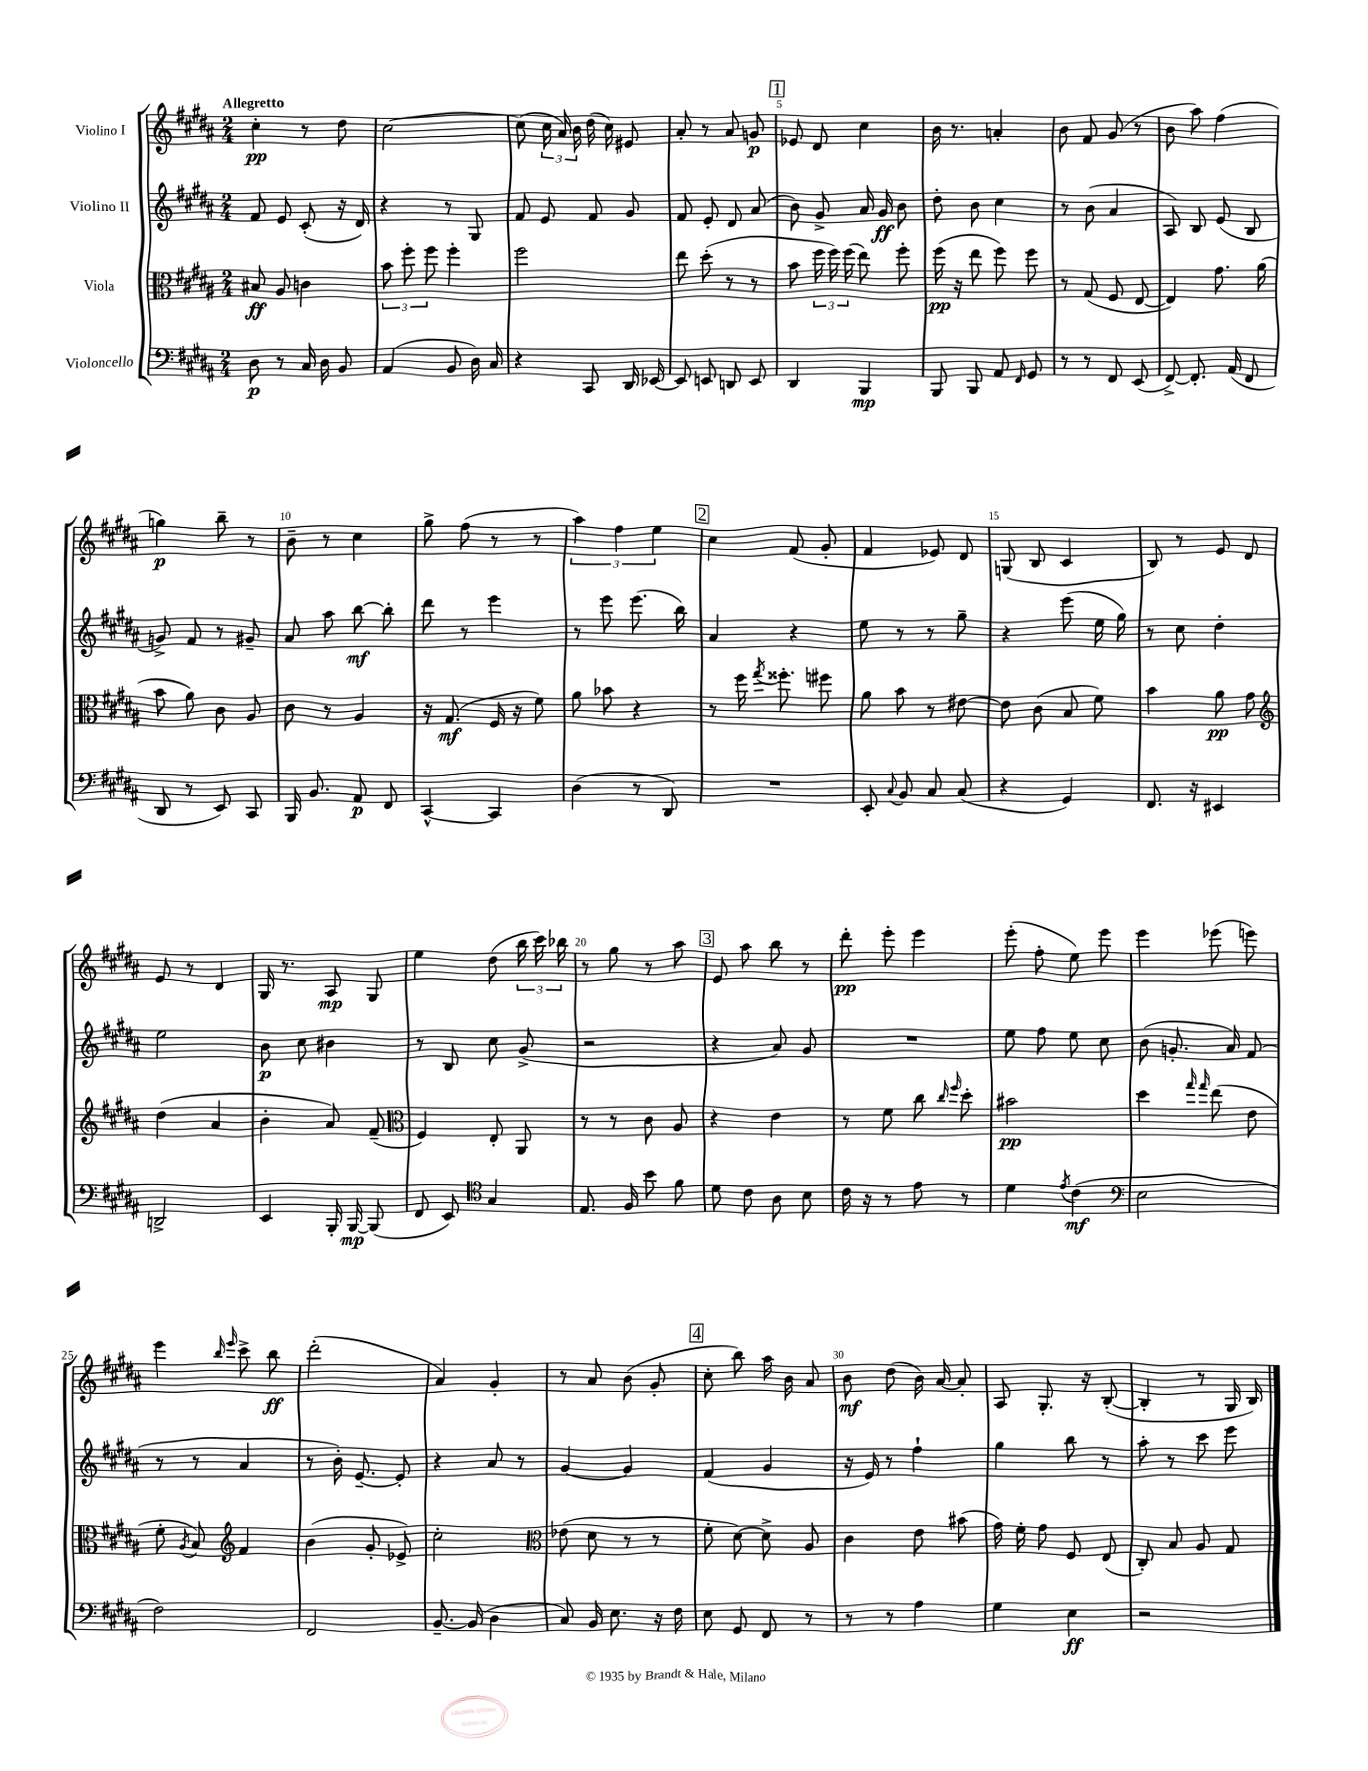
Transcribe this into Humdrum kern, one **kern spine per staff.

**kern	**kern	**kern	**kern
*staff4	*staff3	*staff2	*staff1
*clefF4	*clefC3	*clefG2	*clefG2
*k[f#c#g#d#a#]	*k[f#c#g#d#a#]	*k[f#c#g#d#a#]	*k[f#c#g#d#a#]
*M2/4	*M2/4	*M2/4	*M2/4
8D#	8B#	8f#	4cc#'
8r	8A#	8e	.
16C#	4c	(8c#'	8r
16D#	.	.	.
8BB	.	16r	8dd#
.	.	16d#)	.
=	=	=	=
(4AA#	12b	4r	[2cc#
.	12ff#'	.	.
.	12ff#	.	.
8BB	4ff#'	8r	.
16D#)	.	8G#	.
16C#	.	.	.
=	=	=	=
4r	2ff#	8f#	(8cc#]
.	.	8e	24cc#
.	.	.	24a#)
.	.	.	24b
8CC#	.	8f#	(16dd#
.	.	.	16cc#)
16DD#	.	8g#	8e#
[16EE-	.	.	.
=	=	=	=
8EE-]	8ee	8f#	8a#'
8EE	(8dd#'	8e'	8r
8DD	8r	8d#	8a#
8EE	8r	(8a#	8g
=	=	=	=
4DD#	8b	8b)	8e-
.	24ff#	8g#^	8d#
.	24ff#)	.	.
.	(24ff#	.	.
4BBB	8ee)	16a#	4cc#
.	.	16g#	.
.	8ff#'	8b	.
=	=	=	=
8BBB	(16ff#	8dd#'	16b
.	16r	.	8.r
8BBB	8ee	8b	.
8AA#	8ff#)	4cc#	4a'
16qqFF#	.	.	.
8GG#	8ff#	.	.
=	=	=	=
8r	8r	8r	8b
8r	(8G#	(8b	8f#
8FF#	8F#	4a#	(8g#
(8EE	[8E	.	8r
=	=	=	=
[8FF#^)	4E])	8A#)	8b
8.FF#']	.	8B	8aa#)
.	8.g#	(8e	(4ff#
(16AA#	.	.	.
8FF#	.	8B	.
.	(16a#	.	.
=	=	=	=
8DD#	8b	8g^)	4gg)
8r	8a#)	8f#	.
8EE)	8c#	8r	8bb~
8CC#	8A#	8g#~	8r
=	=	=	=
16BBB	8c#	8a#	8b~
8.BB	.	.	.
.	8r	8aa#	8r
8AA#	4A#	[8bb	4cc#
8FF#	.	8bb']	.
=	=	=	=
[4CC#^^	16r	8ddd#	8gg#^
.	(8.G#	.	.
.	.	8r	(8ff#
4CC#]	16F#	4eee	8r
.	16r	.	.
.	8f#)	.	8r
=	=	=	=
(4D#	8a#	8r	6aa#)
.	8b-	8eee	.
.	.	.	6ff#
8r	4r	(8.eee	.
.	.	.	6ee
8DD#)	.	.	.
.	.	16bb)	.
=	=	=	=
2r	8r	4a#	4cc#
.	16ff#	.	.
.	8qgg#	.	.
.	8.ff##'	.	.
.	.	4r	(8f#
.	8ff#	.	8g#'
=	=	=	=
8EE'	8a#	8ee	4f#
8qqC#	.	.	.
8BB	8b	8r	.
8C#	8r	8r	8e-)
(8C#	[8e#	8gg#~	8d#
=	=	=	=
4r	8e#]	4r	(8G
.	(8c#	.	8B
4GG#)	8B	(8eee	4c#
.	8f#)	16ee	.
.	.	16gg#)	.
=	=	=	=
8.FF#	4b	8r	8B)
.	.	8cc#	8r
16r	.	.	.
4EE#	8a#	4dd#'	8e
.	8g#	.	8d#
=	=	=	=
*	*clefG2	*	*
2DD^	(4dd#	2ee	8e
.	.	.	8r
.	4a#	.	4d#
=	=	=	=
4EE	4b'	8b	16G#
.	.	.	8.r
.	.	8cc#	.
16BBB'	8a#)	4b#	8A#
[16BBB	.	.	.
(8BBB]	(8f#~	.	8G#
=	=	=	=
*	*clefC3	*	*
8FF#	4F#)	8r	4ee
8EE)	.	8B	.
*clefC4	*	*	*
4G#	8E'	8cc#	(8dd#
.	8AA#	(8g#^	24bb
.	.	.	24ccc#)
.	.	.	24bb-
=	=	=	=
8.E	8r	2r	8r
.	8r	.	8gg#
16F#	.	.	.
8b	8c#	.	8r
8f#	8A#	.	8aa#
=	=	=	=
8d#	4r	4r	8e
8c#	.	.	8aa#
8A#	4e	8a#)	8bb
8B	.	8g#	8r
=	=	=	=
16c#	8r	2r	8ddd#'
16r	.	.	.
8r	8f#	.	8eee'
8e	8cc#	.	4eee
.	16qqcc#	.	.
.	16qqff#	.	.
8r	8dd#'	.	.
=	=	=	=
4d#	2b#	8ee	(8eee'
.	.	8ff#	8ff#'
8qe	.	.	.
(4c#	.	8ee	8ee)
.	.	8cc#	8eee
=	=	=	=
*clefF4	*	*	*
2E	4dd#	(8b	4eee
.	.	8.g'	.
.	16qqgg#	.	.
.	16qqgg#	.	.
.	(8ee	.	(8eee-
.	.	16a#)	.
.	8e	(8f#	8eee)
=	=	=	=
2F#)	8f#'	8r	4eee
.	8qA#	.	.
.	8B)	8r	.
*	*clefG2	*	*
.	.	.	16qqbb
.	.	.	16qqeee
.	4f#	4a#	8ccc#^
.	.	.	8bb
=	=	=	=
2FF#	(4b	8r	(2ddd#'
.	.	16b')	.
.	.	[8.e~	.
.	8g#'	.	.
.	8e-^)	8e']	.
=	=	=	=
[8.BB~	2cc#'	4r	4a#)
(16BB]	.	.	.
4D#	.	8a#	4g#'
.	.	8r	.
=	=	=	=
*	*clefC3	*	*
8C#)	(8e-	[4g#	8r
16BB	8d#	.	8a#
8.E	.	.	.
.	8r	4g#]	(8b
16r	8r	.	8g#'
16F#	.	.	.
=	=	=	=
8E	8f#'	(4f#	8cc#'
8GG#	[8d#)	.	8bb)
8FF#	8d#^]	4g#	16aa#
.	.	.	16b
8r	8A#	.	8a#
=	=	=	=
8r	4c#	16r	8b
.	.	16e)	.
8r	.	8r	(8dd#
4A#	8e	4ff#`	16b)
.	.	.	[16a#
.	(8b#	.	8a#']
=	=	=	=
4G#	16g#)	4gg#	8A#
.	16f#'	.	.
.	8g#	.	8.G#'
4E	8F#	8bb	.
.	.	.	16r
.	(8E	8r	([8B'
=	=	=	=
2r	8C#')	8aa#'	4B']
.	8B	8r	.
.	8A#	8ccc#	8r
.	8G#	8eee	16G#
.	.	.	16B)
==	==	==	==
*-	*-	*-	*-
